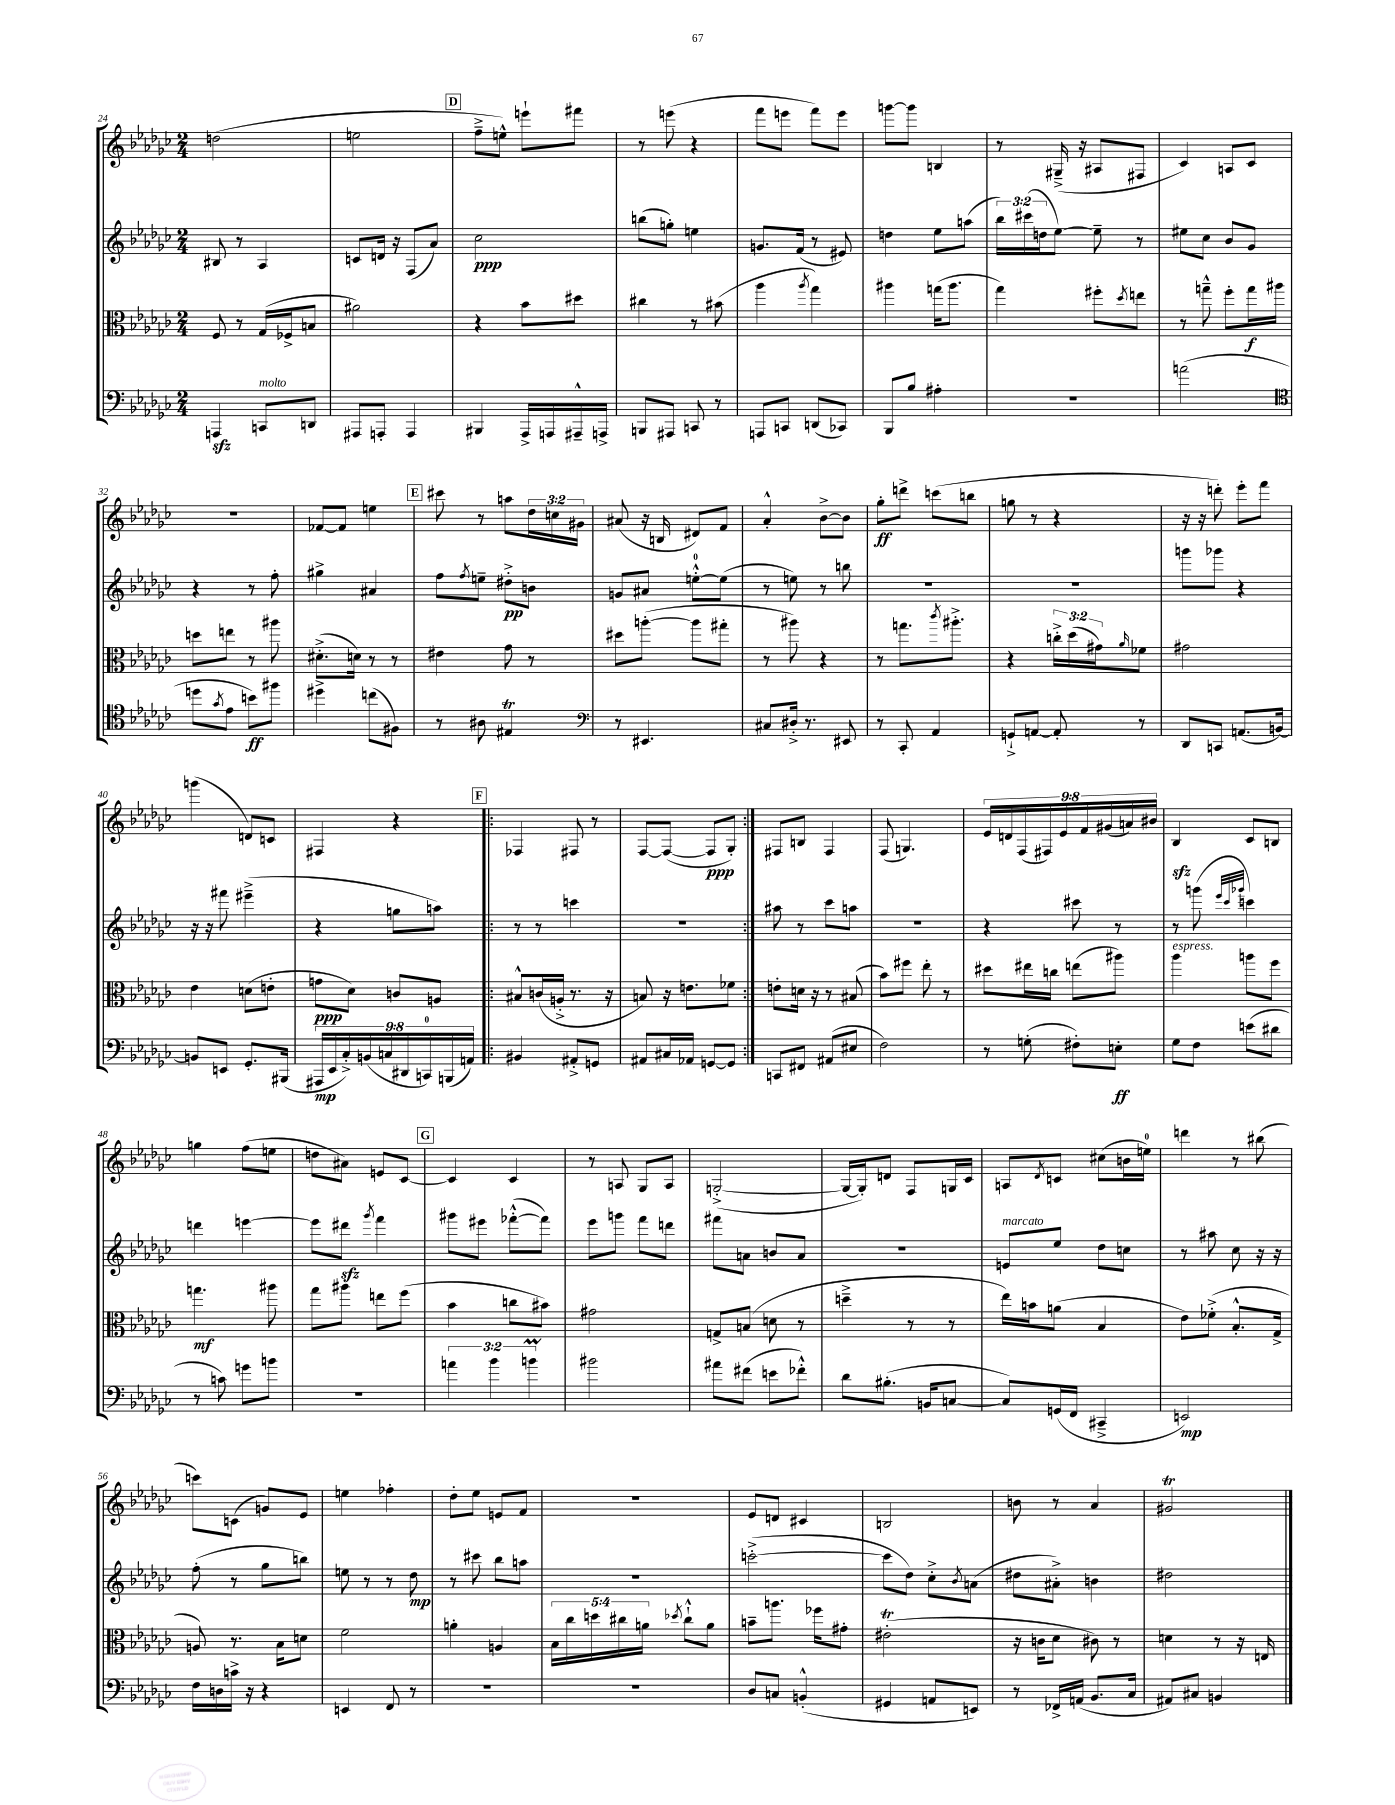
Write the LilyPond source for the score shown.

<<
\new StaffGroup <<
\new Staff = "s0" {
    \clef treble \key ges \major \numericTimeSignature \time 2/4 \override Staff.TupletNumber.text = #tuplet-number::calc-fraction-text
    d''2( |
    e''2 |
    \mark \markup { \box "D" } f''8---> e''8-^) e'''8-! fis'''8 |
    r8 e'''8( r4 |
    f'''8 e'''8 f'''8) e'''8 |
    g'''8~ g'''8 b4 |
    r8 gis16--->( r16 ais8 fis8 |
    ces'4) a8 ces'8 |
    r2 |
    fes'8~ fes'8 e''4 |
    \mark \markup { \box "E" } cis'''8 r8 a''8 \tuplet 3/2 { des''16 c''16 gis'16 } |
    ais'8( r16 b16 dis'8) f'8 |
    aes'4-.-^ bes'8~-> bes'8 |
    ges''8-.\ff d'''8-> c'''8( b''8 |
    g''8 r8 r4 |
    r16 r16 d'''8-.) ees'''8-. f'''8 |
    g'''4( d'8) c'8 |
    fis4 r4 |
    \repeat volta 2 { \mark \markup { \box "F" } fes4 fis8 r8 |
    f8~ f8~( f8\ppp ges8-.) | }
    fis8 b8 fis4 |
    f8( g4.) |
    \tuplet 9/8 { ees'16 d'16 f16( fis16) ees'16 f'16 gis'16( a'16) bis'16 } |
    bes4\sfz ces'8 b8 |
    g''4 f''8( e''8 |
    d''8 ais'8) e'8 ces'8~ |
    \mark \markup { \box "G" } ces'4 ces'4 |
    r8 a8 ges8 a8 |
    g2~-.->( |
    g16~ g16-.) d'8 f8 g16 ces'16 |
    a8 \acciaccatura { des'8 } c'8 cis''8( b'16 e''16-0) |
    d'''4 r8 bis''8( |
    c'''8) c'8( g'8) ees'8 |
    e''4 fes''4-. |
    des''8-. ees''8 e'8 f'8 |
    R2 |
    ees'8 d'8 cis'4 |
    b2 |
    b'8 r8 aes'4 |
    gis'2\trill \bar "|." |
}
\new Staff = "s1" {
    \clef treble \key ges \major \numericTimeSignature \time 2/4 \override Staff.TupletNumber.text = #tuplet-number::calc-fraction-text
    bis8 r8 aes4 |
    c'8 d'16 r16 f8( aes'8) |
    \mark \markup { \box "D" } ces''2\ppp |
    b''8( g''8-.) e''4 |
    g'8. f'16( r8 eis'8) |
    d''4 ees''8 a''8( |
    \tuplet 3/2 { bes''16) cis'''16( d''16 } ees''8~) ees''8-- r8 |
    eis''8 ces''8 bes'8 ges'8 |
    r4 r8 f''8-. |
    gis''4-> ais'4 |
    \mark \markup { \box "E" } f''8 \acciaccatura { f''8 } e''8-- dis''8-.->\pp b'8 |
    g'8 ais'8 e''8-0~-.-^ e''8( |
    r8 e''8) r8 b''8 |
    r2 |
    R2 |
    g'''8 ges'''8 r4 |
    r16 r16 fis'''8 eis'''4--->( |
    r4 g''8 a''8) |
    \repeat volta 2 { \mark \markup { \box "F" } r8 r8 c'''4 |
    r2 | }
    ais''8 r8 ces'''8 a''8 |
    r2 |
    r4 cis'''8 r8 |
    r8 g'''8( \grace { ees'''32 ces'''32 ges'''32 } c'''4) |
    d'''4 e'''4~ |
    e'''8 dis'''8\sfz \acciaccatura { ges'''8 } f'''4 |
    \mark \markup { \box "G" } gis'''8 eis'''8 fes'''8~-.-^( fes'''8) |
    ees'''8 g'''8 f'''8 d'''8 |
    fis'''8 a'8 b'8 a'8 |
    R2 |
    e'8^\markup { \italic "marcato" } ees''8 des''8 c''8 |
    r8 ais''8 ces''8 r16 r16 |
    f''8-.( r8 ges''8 b''8) |
    e''8 r8 r8 des''8\mp |
    r8 cis'''8 bes''8 a''8 |
    R2 |
    c'''2~-.->( |
    c'''8 des''8) ces''8-.-> \acciaccatura { bes'8 } a'8( |
    dis''8 ais'8-.->) b'4 |
    dis''2 \bar "|." |
}
\new Staff = "s2" {
    \clef alto \key ges \major \numericTimeSignature \time 2/4 \override Staff.TupletNumber.text = #tuplet-number::calc-fraction-text
    f8 r8 ges16( fes16-> b8 |
    ais'2) |
    \mark \markup { \box "D" } r4 bes'8 dis''8 |
    cis''4 r8 bis'8( |
    aes''4 \acciaccatura { aes''8 } ges''4) |
    ais''4 g''16( ais''8. |
    ges''4) fis''8-. \acciaccatura { des''8 } e''8 |
    r8 g''8---^ f''8-. g''16\f ais''16 |
    d''8 e''8 r8 ais''8 |
    dis'8.-.->( d'16) r8 r8 |
    \mark \markup { \box "E" } eis'4 ges'8 r8 |
    dis''8 a''8~-.( a''8 gis''8-. |
    r8 ais''8) r4 |
    r8 g''8. \acciaccatura { ces'''8 } ais''8.-.-> |
    r4 \tuplet 3/2 { c''16-.-> des''16( gis'16) } \grace { aes'16 } fes'8 |
    gis'2 |
    ees'4 d'8( e'8-. |
    g'8\ppp des'8) c'8 a8 |
    \repeat volta 2 { \mark \markup { \box "F" } bis8-^ c'16( a16-.-> r8. r16 |
    b8) r16 e'8. fes'8 | }
    e'8-. d'16 r16 r8 bis8( |
    bes'8) fis''8 ees''8-. r8 |
    dis''8 eis''16 c''16 e''8( ais''8) |
    aes''4^\markup { \italic "espress." } a''8 f''8 |
    g''4.\mf ais''8 |
    ges''8 ais''8 e''8 f''8( |
    \mark \markup { \box "G" } bes'4 c''8 bis'8) |
    gis'2 |
    g8-> b8( d'8 r8 |
    d''4---> r8 r8 |
    ees''16) b'16 a'8( bes4 |
    ees'8) fes'8-.->( bes8.-.-^ ges16-> |
    a8) r8. bes16 d'8 |
    f'2 |
    a'4-. a4 |
    \tuplet 5/4 { bes16 ces''16 d''16 cis''16 a'16 } \acciaccatura { des''8 } cis''8-!-^ a'8 |
    b'8-- a''8. fes''16 gis'8-. |
    eis'2-.\trill( |
    r16 c'16 des'8 cis'8) r8 |
    d'4 r8 r16 e16 \bar "|." |
}
\new Staff = "s3" {
    \clef bass \key ges \major \numericTimeSignature \time 2/4 \override Staff.TupletNumber.text = #tuplet-number::calc-fraction-text
    a,,4\sfz c,8^\markup { \italic "molto" } d,8 |
    ais,,8 a,,8-. a,,4 |
    \mark \markup { \box "D" } bis,,4 aes,,16-> a,,16 ais,,16---^ a,,16-> |
    b,,8 ais,,8 c,8 r8 |
    a,,8 c,8 d,8( ces,8) |
    bes,,8 bes8 ais4-. |
    R2 |
    a'2( |
    \clef tenor d''8 \acciaccatura { ges'8 } ees'8 b'8\ff) fis''8 |
    dis''4-> c''8( fis8) |
    \mark \markup { \box "E" } r8 ais8 eis4\trill |
    \clef bass r8 eis,4. |
    cis8 dis16-.-> r8. eis,8 |
    r8 ces,8-. aes,4 |
    g,8-!-> a,8~ a,8-. r8 |
    des,8 c,8 a,8.( b,16~) |
    b,8 e,8 ges,8.-. bis,,16( |
    \tuplet 9/8 { ais,,16\mp ees,16 ces16-.->) b,16( c16 dis,16 c,16-0) b,,16( a,16) } |
    \repeat volta 2 { \mark \markup { \box "F" } bis,4 ais,8-.-> g,8 |
    ais,8 cis16 aes,16 g,8~ g,8 | }
    c,8 fis,8 ais,8( eis8 |
    f2) |
    r8 g8-.( fis8-.) e8-.\ff |
    ges8 f8 e'8( dis'8 |
    r8 c'8) g'8 b'8 |
    r2 |
    \mark \markup { \box "G" } \tuplet 3/2 { a'4 bes'4 b'4\prall } |
    bis'2 |
    ais'8 fis'8( e'8 fes'8-.-^) |
    des'8 bis8.-.( b,16 c8~ |
    c8) g,16( f,16 cis,4---> |
    e,2\mp) |
    f16 d16 c'16-> r16 r4 |
    e,4 f,8 r8 |
    R2 |
    R2 |
    des8 c8 b,4-.-^( |
    gis,4 a,8 e,8) |
    r8 fes,16-> a,16( bes,8. ces16 |
    ais,8) cis8 b,4 \bar "|." |
}
>>
>>
\layout { \context { \Score currentBarNumber = #24 } }
